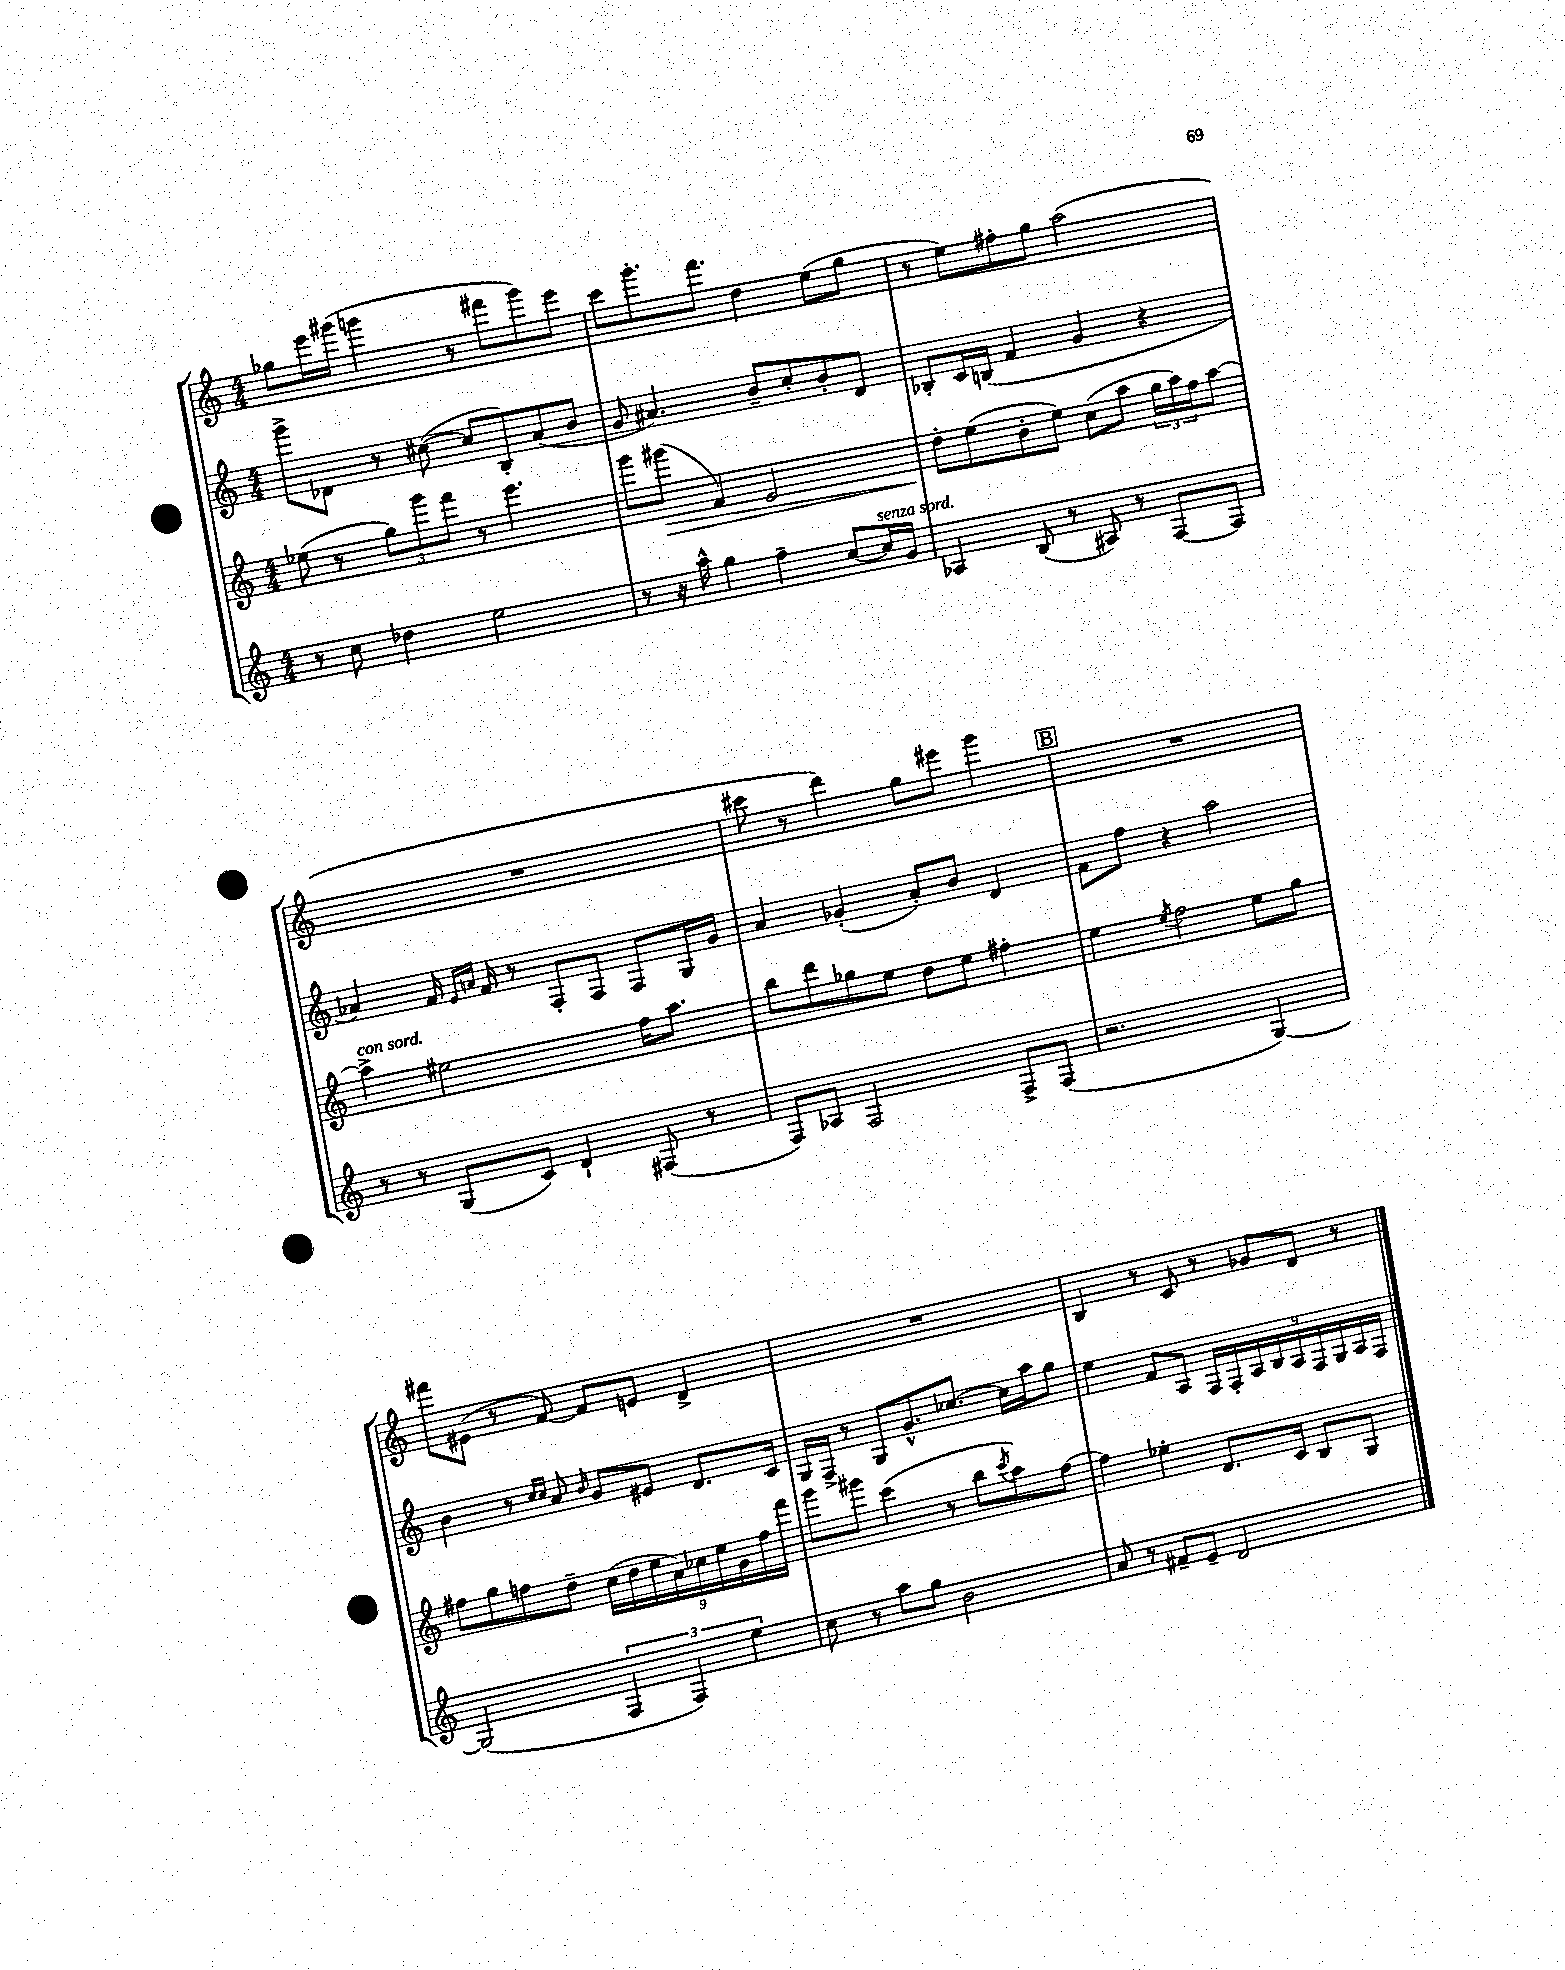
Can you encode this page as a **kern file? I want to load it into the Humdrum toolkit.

**kern	**kern	**kern	**kern
*staff4	*staff3	*staff2	*staff1
*clefG2	*clefG2	*clefG2	*clefG2
*k[]	*k[]	*k[]	*k[]
*M4/4	*M4/4	*M4/4	*M4/4
8r	(8ee-	8ggg^	8gg-
8cc	8r	8d-	16eee
.	.	.	(16ggg#
4dd-	12gg)	8r	4ggg
.	12ggg	.	.
.	.	([8cc#	.
.	12fff	.	.
2ee	8r	8cc#]	8r
.	4.eee	8B')	8fff#
.	.	(8a	8ggg)
.	.	8b	8eee
=	=	=	=
8r	8ggg	8g	8ccc
16r	(8ggg#	4.a#)	8.ggg'
16aa^^	.	.	.
4gg	4f)	.	.
.	.	.	8.fff
4ff~	2e	8b~	4dd
.	.	8cc'	.
[8cc	.	8b'	(8ee
16cc]	.	8d	8gg
16g	.	.	.
=	=	=	=
4A-	8dd'	8B-'	8r
.	(8ee	16c	8ee)
.	.	(16B	.
(8B	8b'	4f	8ff#'
8r	8ee)	.	8gg
8A#)	(8cc	4g	(2aa
8r	8aa	.	.
[8F	24gg	4r	.
.	24aa)	.	.
.	24ff	.	.
8F]	[8aa	.	.
=	=	=	=
8r	4aa^]	4a-)	1r
8r	.	.	.
(8G	2ee#	16f	.
.	.	16qqe	.
.	.	16qqa	.
.	.	16f	.
8c)	.	8r	.
4d`	.	8F'	.
.	.	8F	.
(8F#	16ff	8F	.
.	8.aa	.	.
8r	.	16G	.
.	.	16g	.
=	=	=	=
8F)	8bb	4a	8ccc#
8A-	8ddd	.	8r
2F	8gg-	(4g-'	4ddd)
.	8ee	.	.
.	8dd	8a')	8gg
.	8ee	8b	8eee#
8F^	4ff#'	4d	4ggg
(8F	.	.	.
=	=	=	=
2.r	4ee	8f	1r
.	.	8ff	.
.	8qee	.	.
.	2ff	4r	.
.	.	2aa	.
[4G)	8ee	.	.
.	8gg	.	.
=	=	=	=
(2G]	8ff#	4b	8fff#
.	8gg	.	(8e#
.	8ff	8r	8r
.	.	16qqcc	.
.	.	16qqcc	.
.	8dd~	8a	[8f)
.	.	16qqb	.
6F	(18cc	8g	8f]
.	18dd	.	.
.	18ee	.	.
.	.	8e#	8e
6F)	18a)	.	.
.	18cc-	.	.
.	.	8.d	4d^
.	18ee	.	.
6ee	18g	.	.
.	18ff	.	.
.	.	16c	.
.	18fff	.	.
=	=	=	=
8cc	8ggg	16G	1r
.	.	16F^	.
8r	8ggg#	8r	.
8aa	(4ccc	8G	.
8gg	.	8.g^^	.
2b	8r	.	.
.	.	[8.cc-	.
.	8bb	.	.
.	8qccc	.	.
.	8aa)	16cc-]	.
.	.	16aa	.
.	[8ff	8gg	.
=	=	=	=
8a	4ff]	4ee	4B
8r	.	.	.
8f#~	4ee-'	8f	8r
8e~	.	8A	8c
2d	8.d	18F	8r
.	.	18F'	.
.	.	18A	.
.	.	.	8g-
.	.	18B	.
.	16c	.	.
.	.	18A	.
.	8B	.	8d
.	.	18F	.
.	.	18G	.
.	8G	.	8r
.	.	18A	.
.	.	18F	.
==	==	==	==
*-	*-	*-	*-
